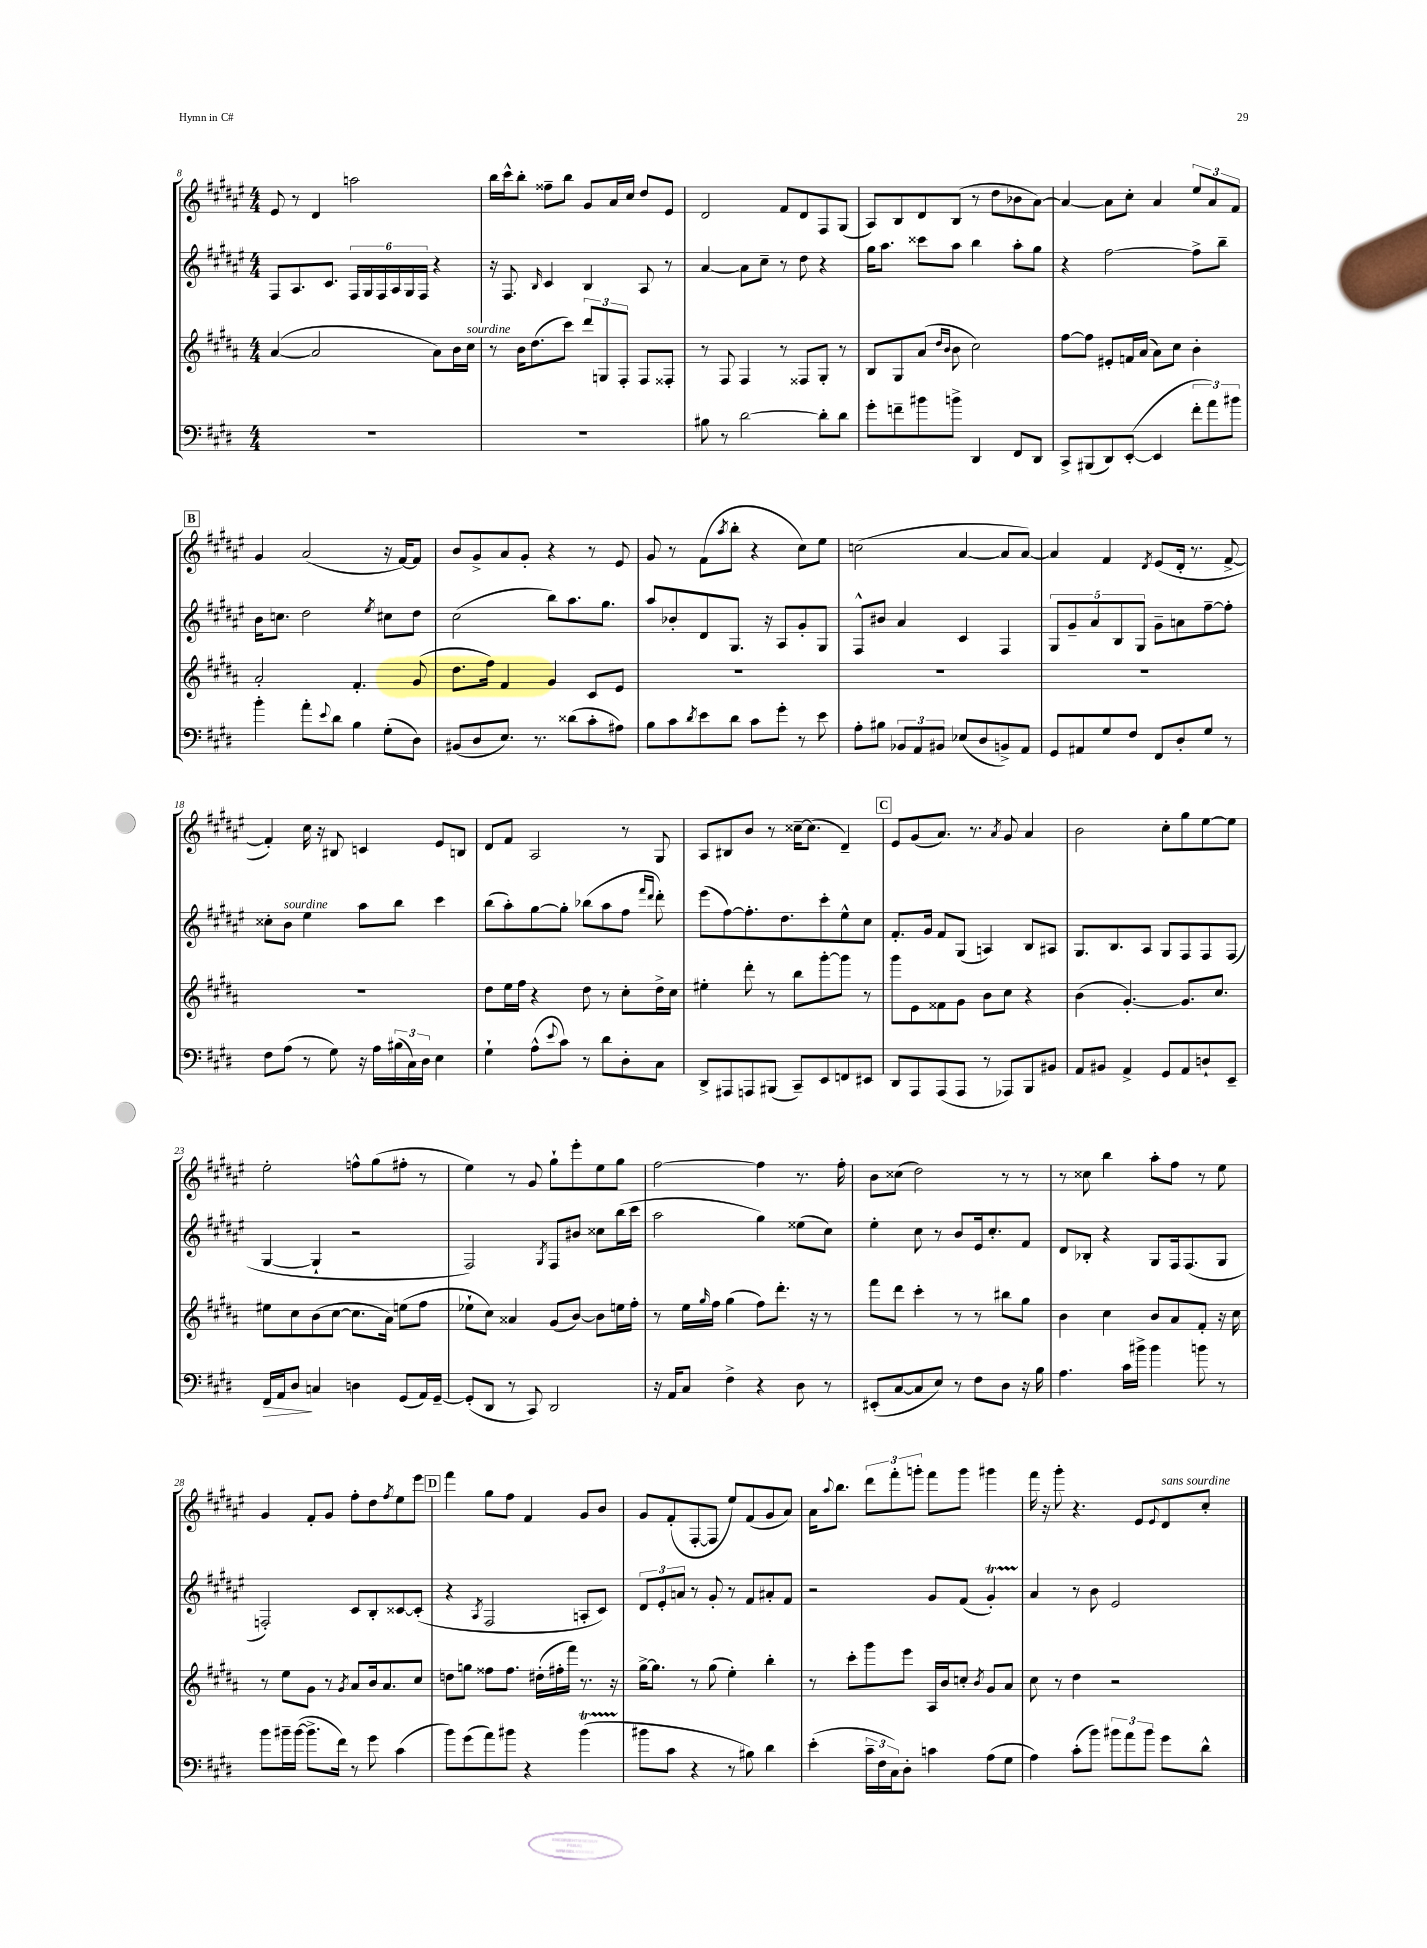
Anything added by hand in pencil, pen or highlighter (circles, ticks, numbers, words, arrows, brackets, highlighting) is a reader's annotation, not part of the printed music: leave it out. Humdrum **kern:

**kern	**kern	**kern	**kern
*staff4	*staff3	*staff2	*staff1
*clefF4	*clefG2	*clefG2	*clefG2
*k[f#c#g#d#]	*k[f#c#g#d#a#]	*k[f#c#g#d#a#e#]	*k[f#c#g#d#a#e#]
*M4/4	*M4/4	*M4/4	*M4/4
1r	([4a#	8F#	8e#
.	.	8.A#	8r
.	2a#]	.	4d#
.	.	8.c#	.
.	.	24F#	2aa
.	.	24G#	.
.	.	24F#	.
.	.	24A#	.
.	.	24G#	.
.	.	24F#	.
.	8a#)	4r	.
.	16b	.	.
.	16cc#	.	.
=	=	=	=
1r	8r	16r	16bb
.	.	8.F#	16ccc#^^
.	16b	.	8bb'
.	(8.dd#	.	.
.	.	16qqB	.
.	.	4c#	8ff##~
.	8ccc#)	.	8bb
.	12ddd#	4B	8g#
.	12G	.	.
.	.	.	16a#
.	12F#'	.	.
.	.	.	16cc#
.	8F#	8A#	8dd#
.	8F##'	8r	8e#
=	=	=	=
8B#	8r	[4a#	2d#
8r	8F#	.	.
[2d#	4F#	8a#]	.
.	.	8cc#~	.
.	8r	8r	8f#
.	8F##	8dd#	8d#
8d#']	8G#'	4r	8F#
8d#	8r	.	(8G#
=	=	=	=
8g#'	8B	16gg#	8A#)
.	.	8.aa#	.
8f~	8G#	.	8B
8b#	(8a#	8ccc##	8d#
.	16qqdd#	.	.
.	16qqb	.	.
8b^	8b	8aa#	(8B
4DD#	2cc#)	4bb	8r
.	.	.	8dd#
8FF#	.	8aa#'	8b-
8DD#	.	8gg#	[8a#)
=	=	=	=
8CC#^	[8ff#	4r	4a#_
(8BBB#	8ff#]	.	.
8DD#)	8e#'	[2ff#	8a#]
([8EE'	16f	.	8cc#'
.	(16a#	.	.
4EE]	8a#)	.	4a#
.	8cc#	.	.
12f#'	4b'	8ff#^]	12ee#
12a)	.	.	12a#
.	.	8bb~	.
12b#	.	.	12f#
=	=	=	=
4b'	2a#'	16b	4g#
.	.	8.cc	.
8a'	.	2dd#	(2a#
8qqe	.	.	.
8d#	.	.	.
4B	4.f#'	.	.
.	.	8qee#	.
(8G#'	.	8cc#	16r
.	.	.	[16f#)
8D#)	(8g#	8dd#	8f#]
=	=	=	=
(8BB#	8.dd#	(2cc#	8b
8D#	.	.	8g#^
.	16ff#)	.	.
8.E)	4f#	.	8a#
.	.	.	8g#'
8.r	.	.	.
.	4g#	8bb)	4r
(8d##	.	8.aa#	.
8c#'	8c#	.	8r
.	.	8.gg#	.
8A#)	8e	.	8e#
=	=	=	=
8B	1r	8aa#	8g#
8c#	.	8b-'	8r
8qd#	.	.	.
8e	.	8d#	(8f#
.	.	.	8qaa#
8d#	.	8.G#	8bb'
8c#	.	.	4r
.	.	16r	.
8g#'	.	8A#	.
8r	.	8g#'	8cc#)
8e	.	8G#	8ee#
=	=	=	=
8A'	1r	8F#^^	(2cc
8B#	.	8b#	.
12BB-	.	4a#	.
12AA	.	.	.
12BB#	.	.	.
(8E-	.	4c#	[4a#
8D#	.	.	.
8BB^)	.	4F#	8a#]
8AA	.	.	[8a#)
=	=	=	=
8GG#	1r	10G#	4a#]
.	.	10g#~	.
8AA#	.	.	.
.	.	10a#	.
8G#	.	.	4f#
.	.	10B	.
8F#	.	.	.
.	.	10G#	.
.	.	.	8qd#
8FF#	.	8g#~	(8e#
8D#'	.	8a	16d#'
.	.	.	8.r
8G#	.	[8ff#~	.
8r	.	8ff#']	[8f#^
=	=	=	=
8F#	1r	8cc##'	4f#'])
(8A	.	8b	.
8r	.	4ee#	16cc#
.	.	.	16r
8G#)	.	.	8B#
16r	.	8aa#	4c
16A	.	.	.
(24B#	.	8bb	.
24C#)	.	.	.
24D#	.	.	.
4E	.	4ccc#	8e#
.	.	.	8B
=	=	=	=
4G#`	8dd#	(8bb	8d#
.	16ee	8aa#')	8f#
.	16ff#	.	.
(8A^^	4r	[8gg#	2A#
8qqe	.	.	.
8c#)	.	8gg#']	.
8r	8dd#	(8bb-	.
8d#	8r	8aa#	.
8D#'	8cc#'	8ff#	8r
.	.	16qqfff#	.
.	.	16qqddd#	.
8C#	16dd#^	8ddd#')	8G#
.	16cc#	.	.
=	=	=	=
8DD#^	4ee#'	(8eee#	8A#
8AAA#	.	[8ff#)	8B#
8AAA	8ddd#'	8.ff#']	8b
(8BBB#	8r	.	8r
.	.	8.dd#	.
8CC#~)	8bb	.	[16cc##~
.	.	.	(8.cc##]
8EE	[8ggg#'	8ccc#'	.
8FF	8ggg#]	8ee#^^	4d#~)
8EE#	8r	8cc#	.
=	=	=	=
8DD#	8ggg#	8.f#'	8e#
8AAA	8e	.	(8g#
.	.	16g#	.
(8AAA	8f##	8f#	8.a#)
8AAA	8g#	(8G#	.
.	.	.	8.r
8r	8b	4A)	.
.	.	.	8qa#
8AAA-)	8cc#	.	8g#
8BBB	4r	8B	4a#
8BB#	.	8A#	.
=	=	=	=
8AA	(4b	8.G#	2b
8BB#	.	.	.
.	.	8.B	.
4AA^	[4.g#')	.	.
.	.	8A#	.
8GG#	.	8G#	8cc#'
8AA	8.g#]	8F#	8gg#
8D`	.	8F#	[8ee#
.	8.cc#	.	.
8EE~	.	(8F#	8ee#]
=	=	=	=
16FF#	8ee#	[4G#	2ee#'
16AA	.	.	.
8D#	8cc#	.	.
4C	(8b	4G#`]	.
.	[8cc#	.	.
4D	8.cc#]	2r	8ff^^
.	.	.	(8gg#
.	16a#)	.	.
(8GG#	(8ee	.	8ff#'
16AA)	8ff#	.	8r
[16GG#~	.	.	.
=	=	=	=
(8GG#']	8ee-`	2F#)	4ee#)
8DD#	8cc#)	.	.
8r	4a##	.	8r
8CC#)	.	.	8g#
.	.	8qG#	.
2DD#	(8g#	8F#	8gg#`
.	[8b)	8b#	8eee#'
.	8b]	8cc##	8ee#
.	16ee	(16bb	8gg#
.	16ff#'	16ccc#	.
=	=	=	=
16r	8r	2aa#	[2ff#
16AA	.	.	.
8C#	16ee	.	.
.	16qqgg#	.	.
.	16ff#	.	.
4F#^	(4gg#	.	.
4r	8ff#)	4gg#)	4ff#]
.	8.ddd#'	.	.
8D#	.	(8ee##	8.r
.	16r	.	.
8r	8r	8cc#)	.
.	.	.	16ff#'
=	=	=	=
(8EE#'	8fff#	4ee#'	8b
[8C#	8ddd#	.	(8cc##
8C#]	4ccc#'	8cc#	2dd#)
8E)	.	8r	.
8r	8r	8b	.
8F#	8r	16e#	.
.	.	8.cc#'	.
8D#	8bb#	.	8r
16r	8gg#	8f#	8r
16B	.	.	.
=	=	=	=
4.A	4b	8d#	8r
.	.	8B-'	8cc##
.	4cc#	4r	4bb
16c#	.	.	.
16b#^	.	.	.
4b#	8b	8G#	8aa#'
.	8a#	16F#	8ff#
.	.	(8.F#	.
8b	8f#'	.	8r
8r	16r	8G#	8ee#
.	16cc#	.	.
=	=	=	=
8b	8r	2F')	4g#
16b#~	8ee	.	.
([16b#	.	.	.
8.b#^]	8g#	.	8f#'
.	8r	.	8g#
16f#)	.	.	.
.	8qg#	.	.
8r	8a#	8c#	8ff#'
8g#	16b	8B'	8dd#
.	8.a#	.	.
.	.	.	8qff#
(4c#	.	[8c##	8ee#
.	8cc#	(8c##']	8eee#
=	=	=	=
8b)	8dd	4r	4fff#
(8g#	8gg	.	.
.	.	8qA#	.
8a)	8ff##	2F#	8gg#
8b#	8.ff##	.	8ff#
4r	.	.	4f#
.	(16dd#'	.	.
.	16ff#'	.	.
.	16fff#)	.	.
(4b#	8.r	8A'	8g#
.	.	8c#)	8b
.	16r	.	.
=	=	=	=
8b#	[16gg#^	12d#	8g#
.	8.gg#]	.	.
.	.	12e#'	.
8c#	.	.	(8f#'
.	.	12a	.
4r	8r	8r	[8F#'
.	(8gg#	8g#'	8F#]
8r	4ee')	8r	8ee#)
8B#)	.	8f#	(8f#
4d#	4bb'	8a#'	8g#
.	.	8f#	8a#)
=	=	=	=
(4e'	8r	2r	16a#
.	.	.	8qqaa#
.	.	.	8.bb
.	8ccc#'	.	.
24c#~	8ggg#	.	12ddd#
24F#	.	.	.
24C#)	.	.	12fff#'
8D#'	8eee	.	.
.	.	.	12ggg'
4c	16A#	8g#	8fff#
.	16b	.	.
.	8cc'	(8f#	8ggg
.	8qb	.	.
(8A	8g#	4g#')	4ggg#
8G#	8a#	.	.
=	=	=	=
4A)	8cc#	4a#	16fff#
.	.	.	16r
.	8r	.	8ggg#'
(8c#'	4dd#	8r	4.r
8b)	.	8b	.
12b#	2r	2e#	.
12a	.	.	.
.	.	.	8e#
12b#	.	.	.
.	.	.	8qqe#
8g#	.	.	8d#
8d#^^	.	.	8cc#'
==	==	==	==
*-	*-	*-	*-
